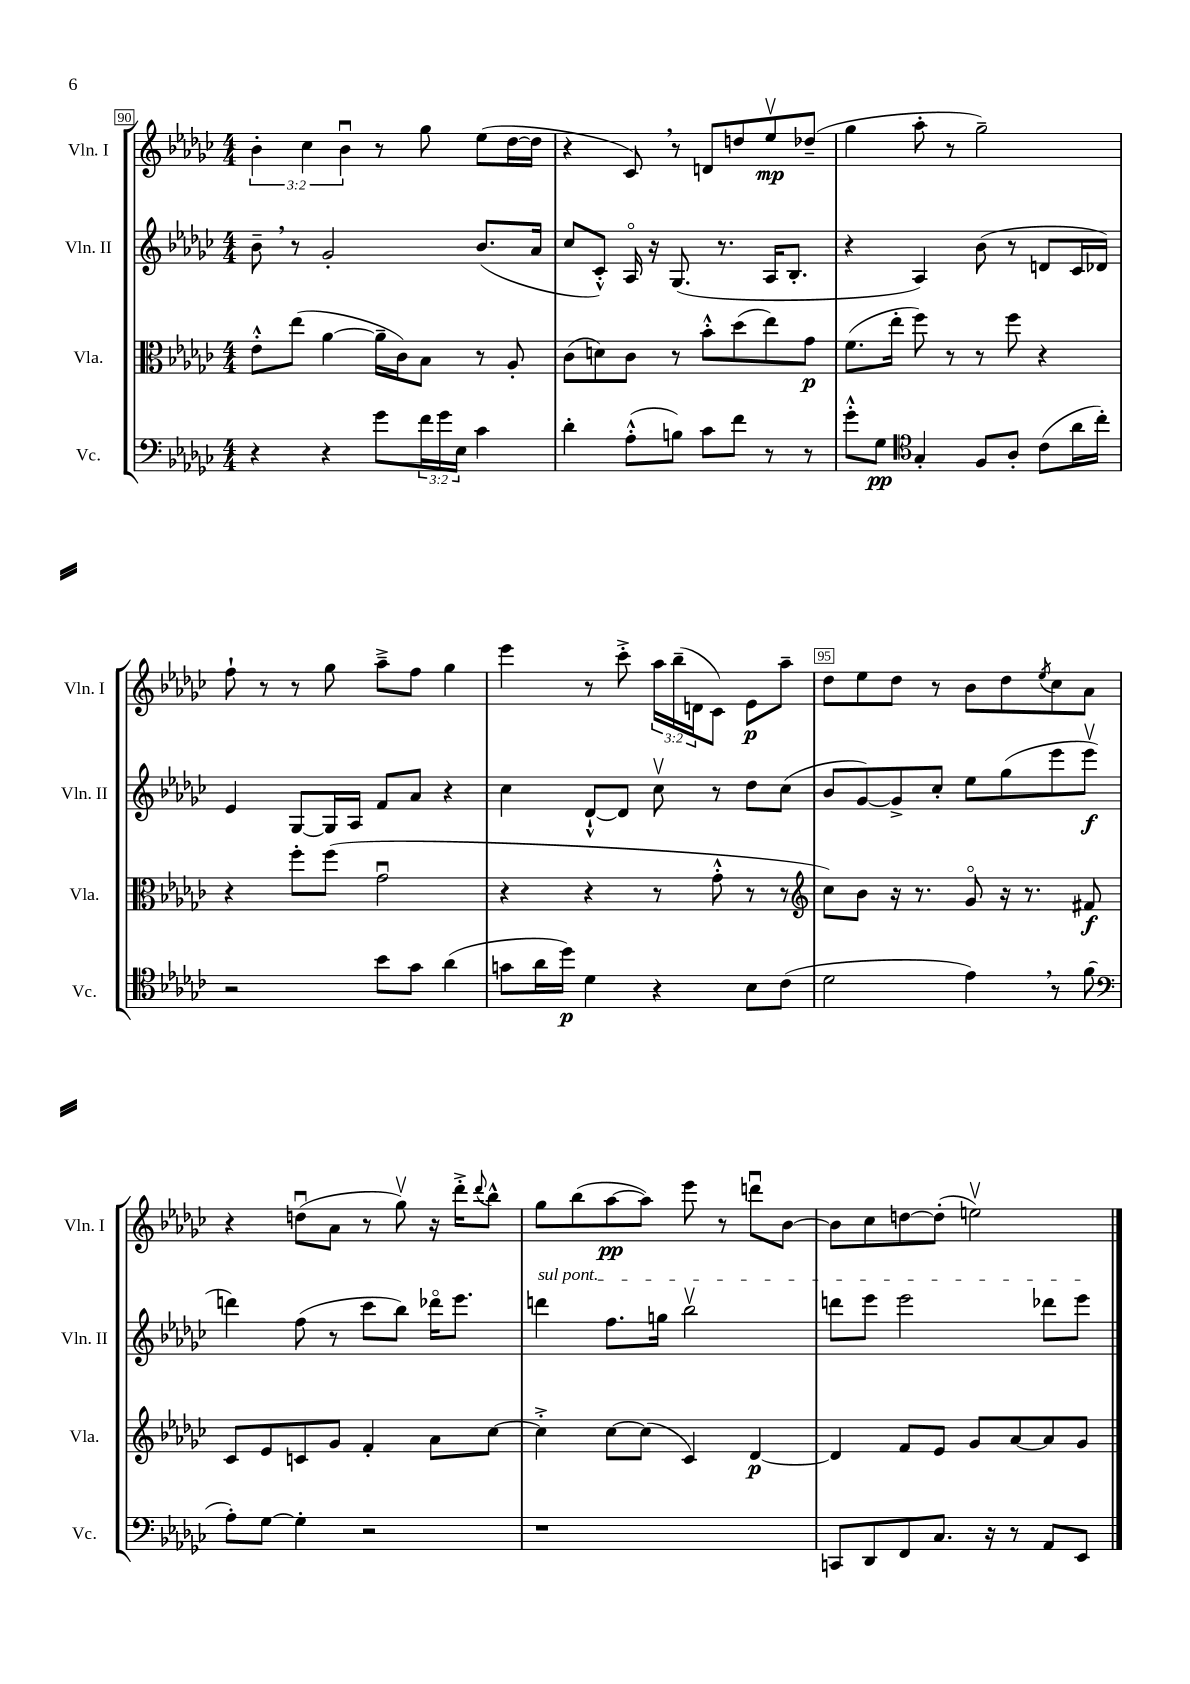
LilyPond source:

<<
\new StaffGroup <<
\new Staff = "s0" \with { instrumentName = "Vln. I" shortInstrumentName = "Vln. I" } {
    \clef treble \key ges \major \numericTimeSignature \time 4/4 \override Staff.TupletNumber.text = #tuplet-number::calc-fraction-text
    \tuplet 3/2 { bes'4-. ces''4 bes'4\downbow } r8 ges''8 ees''8( des''16~ des''16 |
    r4 ces'8) \breathe r8 d'8 d''8 ees''8\upbow\mp des''8--( |
    ges''4 aes''8-. r8 ges''2--) |
    f''8-! r8 r8 ges''8 aes''8---> f''8 ges''4 |
    ees'''4 r8 ces'''8-.-> \tuplet 3/2 { aes''16 bes''16--( d'16 } ces'8) ees'8\p aes''8-- |
    des''8 ees''8 des''8 r8 bes'8 des''8 \acciaccatura { ees''8 } ces''8 aes'8 |
    r4 d''8\downbow( aes'8 r8 ges''8\upbow) r16 des'''16-.-> \appoggiatura { des'''8 } bes''8-^ |
    ges''8 bes''8( aes''8~\pp aes''8) ees'''8 r8 d'''8\downbow bes'8~ |
    bes'8 ces''8 d''8~ d''8-.( e''2\upbow) \bar "|." |
}
\new Staff = "s1" \with { instrumentName = "Vln. II" shortInstrumentName = "Vln. II" } {
    \clef treble \key ges \major \numericTimeSignature \time 4/4
    bes'8-- \breathe r8 ges'2-. bes'8.( aes'16 |
    ces''8 ces'8-.-^) aes16\flageolet r16 ges8.( r8. aes16 bes8.-. |
    r4 aes4) bes'8( r8 d'8 ces'16 des'16) |
    ees'4 ges8~ ges16 aes16 f'8 aes'8 r4 |
    ces''4 des'8~-!-^ des'8 ces''8\upbow r8 des''8 ces''8( |
    bes'8 ges'8~) ges'8-> ces''8-. ees''8 ges''8( ees'''8 ees'''8\upbow\f |
    d'''4) f''8( r8 ces'''8 bes''8) des'''16\flageolet ees'''8. |
    \once \override TextSpanner.bound-details.left.text = \markup { \italic "sul pont." } d'''4\startTextSpan f''8. g''16 bes''2\upbow |
    d'''8 ees'''8 ees'''2 des'''8 ees'''8\stopTextSpan \bar "|." |
}
\new Staff = "s2" \with { instrumentName = "Vla." shortInstrumentName = "Vla." } {
    \clef alto \key ges \major \numericTimeSignature \time 4/4
    ees'8-.-^ ees''8( aes'4~ aes'16-- ces'16) bes8 r8 aes8-. |
    ces'8( d'8) ces'8 r8 bes'8-.-^ des''8( ees''8) ges'8\p |
    f'8.( ees''16-. f''8) r8 r8 f''8 r4 |
    r4 f''8-. f''8( ges'2\downbow |
    r4 r4 r8 ges'8-.-^ r8 r8 |
    \clef treble ces''8) bes'8 r16 r8. ges'8\flageolet r16 r8. fis'8\f |
    ces'8 ees'8 c'8 ges'8 f'4-. aes'8 ces''8~ |
    ces''4-.-> ces''8~ ces''8( ces'4) des'4~\p |
    des'4 f'8 ees'8 ges'8 aes'8~ aes'8 ges'8 \bar "|." |
}
\new Staff = "s3" \with { instrumentName = "Vc." shortInstrumentName = "Vc." } {
    \clef bass \key ges \major \numericTimeSignature \time 4/4 \override Staff.TupletNumber.text = #tuplet-number::calc-fraction-text
    r4 r4 ges'8 \tuplet 3/2 { f'16 ges'16 ees16 } ces'4 |
    des'4-. aes8-.-^( b8) ces'8 f'8 r8 r8 |
    ges'8-.-^ ges8\pp \clef tenor ges4-. f8 aes8-. ces'8( aes'16 ces''16-.) |
    r2 bes'8 ges'8 aes'4( |
    g'8 aes'16 des''16\p) des'4 r4 bes8 ces'8( |
    des'2 ees'4) \breathe r8 f'8( |
    \clef bass aes8-.) ges8~ ges4-. r2 |
    r1 |
    c,8 des,8 f,8 ces8. r16 r8 aes,8 ees,8 \bar "|." |
}
>>
>>
\layout { \context { \Score currentBarNumber = #90 \override BarNumber.break-visibility = ##(#f #t #t) barNumberVisibility = #(every-nth-bar-number-visible 5) \override BarNumber.stencil = #(make-stencil-boxer 0.1 0.3 ly:text-interface::print) } }
